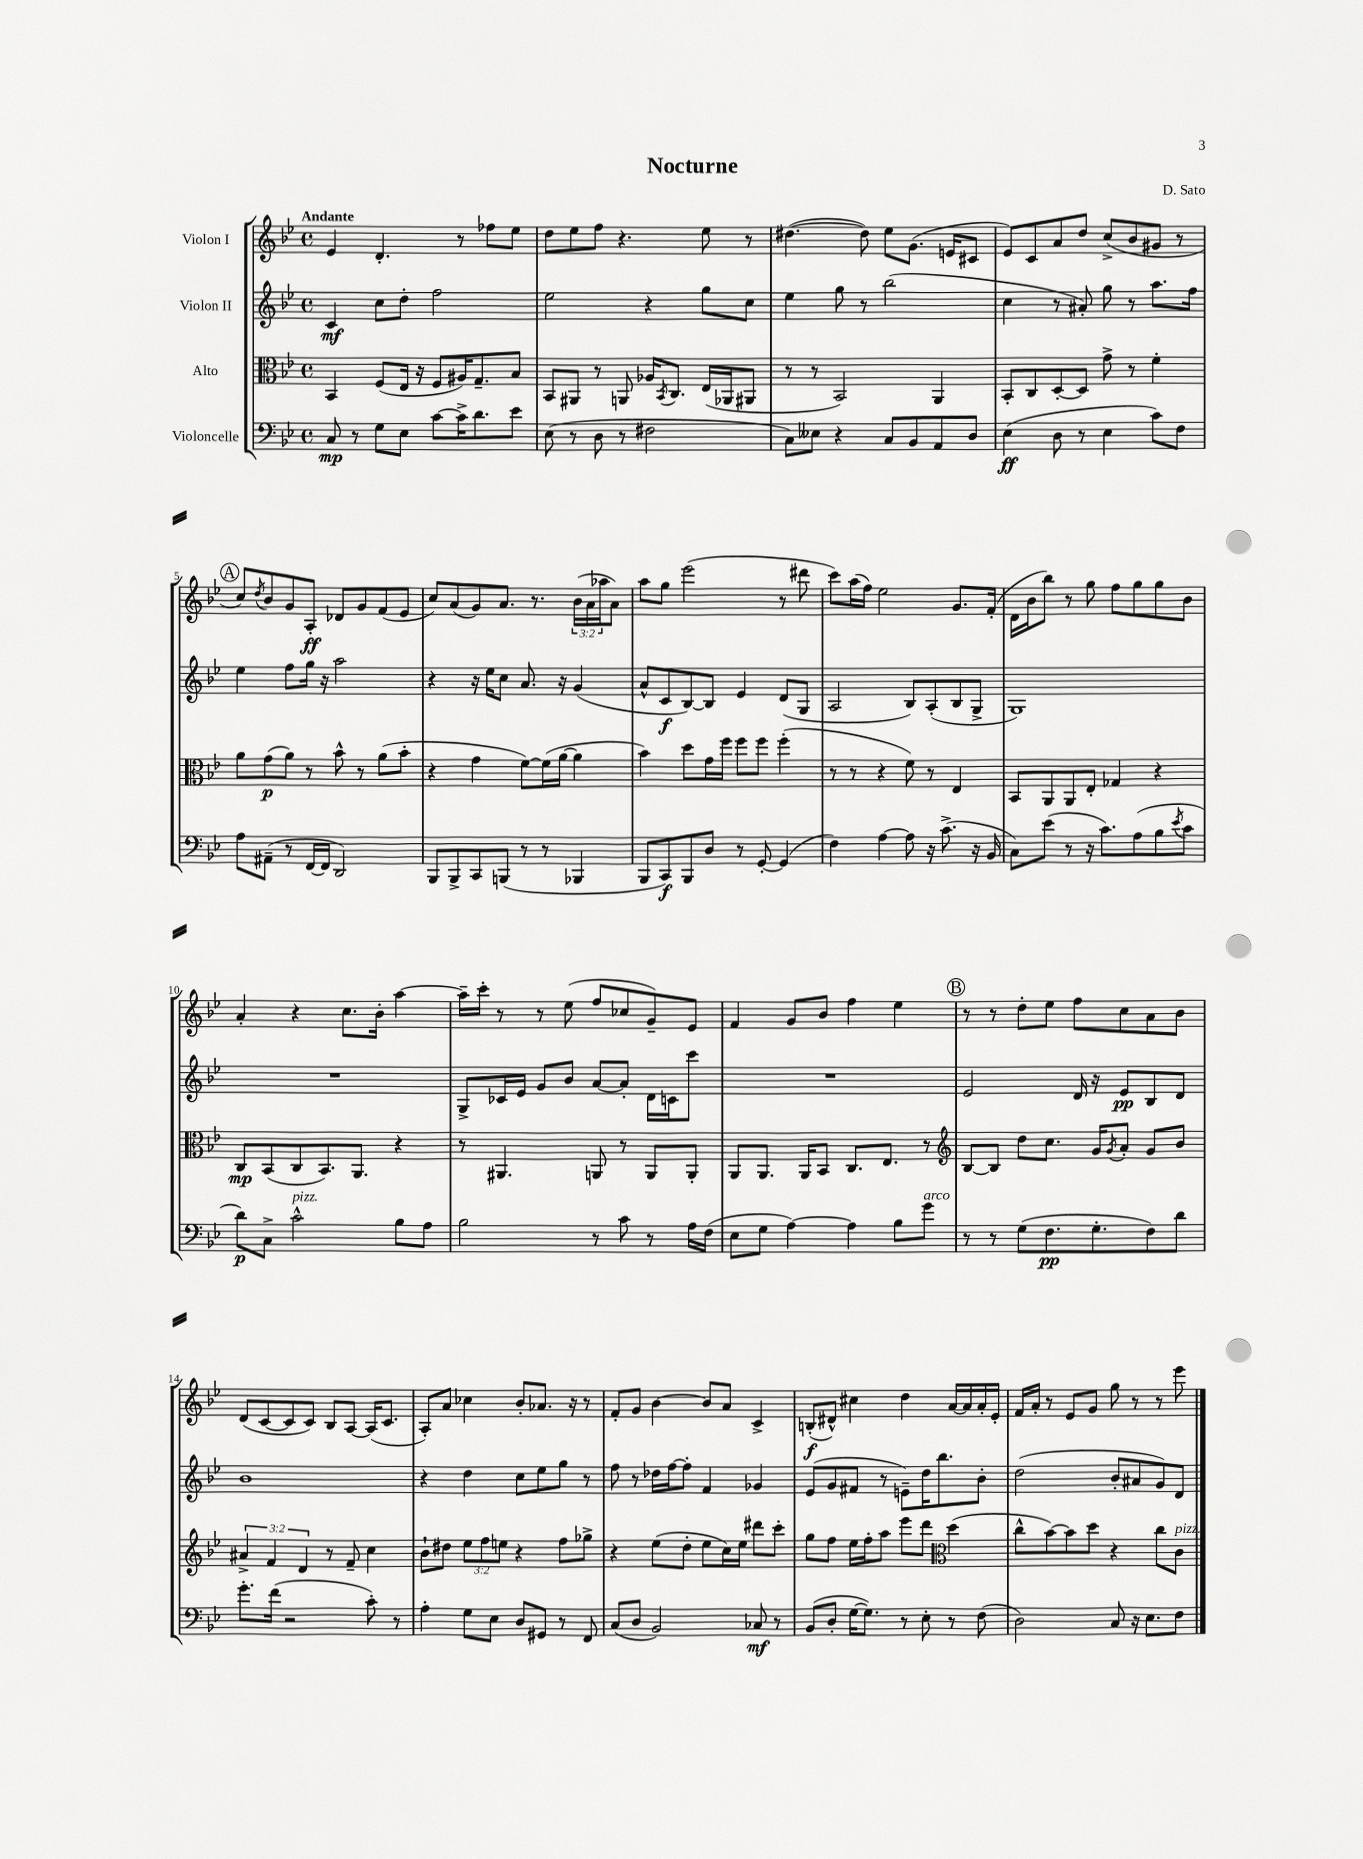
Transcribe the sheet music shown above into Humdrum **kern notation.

**kern	**kern	**kern	**kern
*staff4	*staff3	*staff2	*staff1
*clefF4	*clefC3	*clefG2	*clefG2
*k[b-e-]	*k[b-e-]	*k[b-e-]	*k[b-e-]
*M4/4	*M4/4	*M4/4	*M4/4
*met(c)	*met(c)	*met(c)	*met(c)
8C	4BB-	4c	4e-
8r	.	.	.
8G	(8F	8cc	4.d'
8E-	16E-	8dd'	.
.	16r	.	.
[8c	8F	2ff	.
16c^]	16A#)	.	8r
8.d	8.G~	.	.
.	.	.	8ff-
8e-	8B-	.	8ee-
=	=	=	=
(8E-	8BB-	2ee-	8dd
8r	8AA#	.	8ee-
8D	8r	.	8ff
8r	8AA	.	4.r
2F#	16A-	4r	.
.	8qBB-	.	.
.	8.C	.	.
.	(16E-	8gg	8ee-
.	16AA-	.	.
.	8AA#	8cc	8r
=	=	=	=
8C)	8r	4ee-	([4.dd#
8E--	8r	.	.
4r	2BB-)	8gg	.
.	.	8r	8dd#])
8C	.	(2bb-	8ee-
8BB-	.	.	(8.g
8AA	4AA	.	.
.	.	.	16e
8D	.	.	8c#
=	=	=	=
(4E-	8BB-'	4cc	8e-)
.	8C	.	8c
8D	[8D'	8r	8a
8r	8D]	8a#')	8dd
4E-	8g^	8gg	(8cc^
.	8r	8r	8b-
8c)	4f'	8.aa	8g#
8F	.	.	8r
.	.	16ff	.
=	=	=	=
8A	8a	4ee-	8cc)
.	.	.	8qdd
(8AA#~	(8g	.	8b-
8r	8a)	8ff	8g
[16FF	8r	16gg	8A'
16FF]	.	16r	.
2DD)	8b-^^	2aa	8d-
.	8r	.	8g
.	(8a	.	(8f
.	8b-'	.	8e-
=	=	=	=
8BBB-	4r	4r	8cc)
8BBB-^	.	.	(8a
8CC	4g	16r	8g)
.	.	16ee-	.
(8BBB	.	8cc	8.a
8r	[8f)	8.a	.
.	.	.	8.r
8r	(16f]	.	.
.	[16a	16r	.
4BBB-	4a]	(4g	(24b-
.	.	.	24a
.	.	.	24aa-
.	.	.	8a)
=	=	=	=
8BBB-	4b-)	8a^^	8aa
8CC)	.	8c	8gg
8BBB-	8dd	[8B-)	(2eee-
8D	16g	8B-]	.
.	16ff	.	.
8r	8ff	4e-	.
[8GG'	8ff	.	.
(4GG]	(4ff'	(8d	8r
.	.	8G	8ddd#
=	=	=	=
4F)	8r	2A	8ccc)
.	8r	.	(16aa
.	.	.	16ff)
[4A	4r	.	2ee-
8A]	8f)	8B-)	.
16r	8r	(8A'	.
(8.c^	.	.	.
.	4E-	8B-	8.g
16r	.	8G^	.
16BB-	.	.	(16f'
=	=	=	=
8C)	8BB-	1G)	16d
.	.	.	16b-
(8e-	8AA	.	8bb-)
8r	8AA	.	8r
16r	8E-'	.	8gg
8.c)	.	.	.
.	4G-	.	8ff
(8A	.	.	8gg
8B-	4r	.	8gg
8qe-	.	.	.
8c	.	.	8b-
=	=	=	=
8d)	8C	1r	4a'
8C^	(8BB-	.	.
2c^^	8C	.	4r
.	8.BB-)	.	.
.	.	.	8.cc
.	8.AA	.	.
.	.	.	16b-'
8B-	4r	.	[4aa
8A	.	.	.
=	=	=	=
2B-	8r	8G^	16aa~]
.	.	.	16ccc'
.	4.AA#	16c-	8r
.	.	16e-	.
.	.	8g	8r
.	.	8b-	(8ee-
8r	8AA	[8a	8ff
8c	8r	8a']	8cc-
8r	8AA	16d	8g~)
.	.	16c	.
16A	8AA'	8ccc	8e-
(16F	.	.	.
=	=	=	=
8E-	8AA	1r	4f
8G	8.AA	.	.
[4A)	.	.	8g
.	16AA	.	.
.	8BB-	.	8b-
4A]	8.C	.	4ff
.	8.E-	.	.
8B-	.	.	4ee-
8g	8r	.	.
=	=	=	=
*	*clefG2	*	*
8r	[8B-	2e-	8r
8r	8B-]	.	8r
(8G	8dd	.	8dd'
8.F	8.cc	.	8ee-
.	.	16d	8ff
8.G'	16g	16r	.
.	8qg	.	.
.	8a'	8e-	8cc
8F)	8g	8B-	8a
8d	8b-	8d	8b-
=	=	=	=
8.g'	6a#^	1b-	(8d
.	.	.	[8c
.	6f	.	.
(16f	.	.	.
2r	.	.	8c]
.	6d	.	.
.	.	.	8c)
.	8r	.	8B-
.	8f~	.	[8A
8c')	4cc	.	(16A]
.	.	.	8.c
8r	.	.	.
=	=	=	=
4A'	8b-`	4r	8A')
.	8dd#	.	8a
8G	12ee-	4dd	4cc-
.	12ff	.	.
8E-	.	.	.
.	12ee	.	.
8D	4r	8cc	8b-'
8GG#	.	8ee-	8.a-
8r	8ff	8gg	.
.	.	.	16r
8FF	8gg-^	8r	8r
=	=	=	=
(8C	4r	8ff	8f'
8D	.	8r	8g
2BB-)	(8ee-	16dd-	[4b-
.	.	[16ff	.
.	8dd'	8ff']	.
.	8ee-	4f	8b-]
.	16cc)	.	8a
.	16ee-	.	.
8C-	8ddd#	4g-	4c^
8r	8ccc'	.	.
=	=	=	=
(8BB-	8gg	(8e-	(8B'
8D'	8ff	8g	8d#^^)
[16G	16ee-	8f#	4cc#
8.G])	16ff'	.	.
.	8aa	8r	.
8r	8eee-	8e~)	4dd
8E-'	8ddd	16dd	.
.	.	8.bb-	.
*	*clefC3	*	*
8r	(4dd	.	[16a
.	.	.	16a]
(8F	.	8b-'	16a'
.	.	.	16e-'
=	=	=	=
2D)	8cc^^	(2dd	16f
.	.	.	16a'
.	[8b-)	.	8r
.	8b-]	.	8e-
.	8dd	.	8g
8C	4r	8b-'	8gg
16r	.	8a#	8r
8.E-	.	.	.
.	8cc	8g)	8r
8F	8c	8d	8eee-
==	==	==	==
*-	*-	*-	*-
